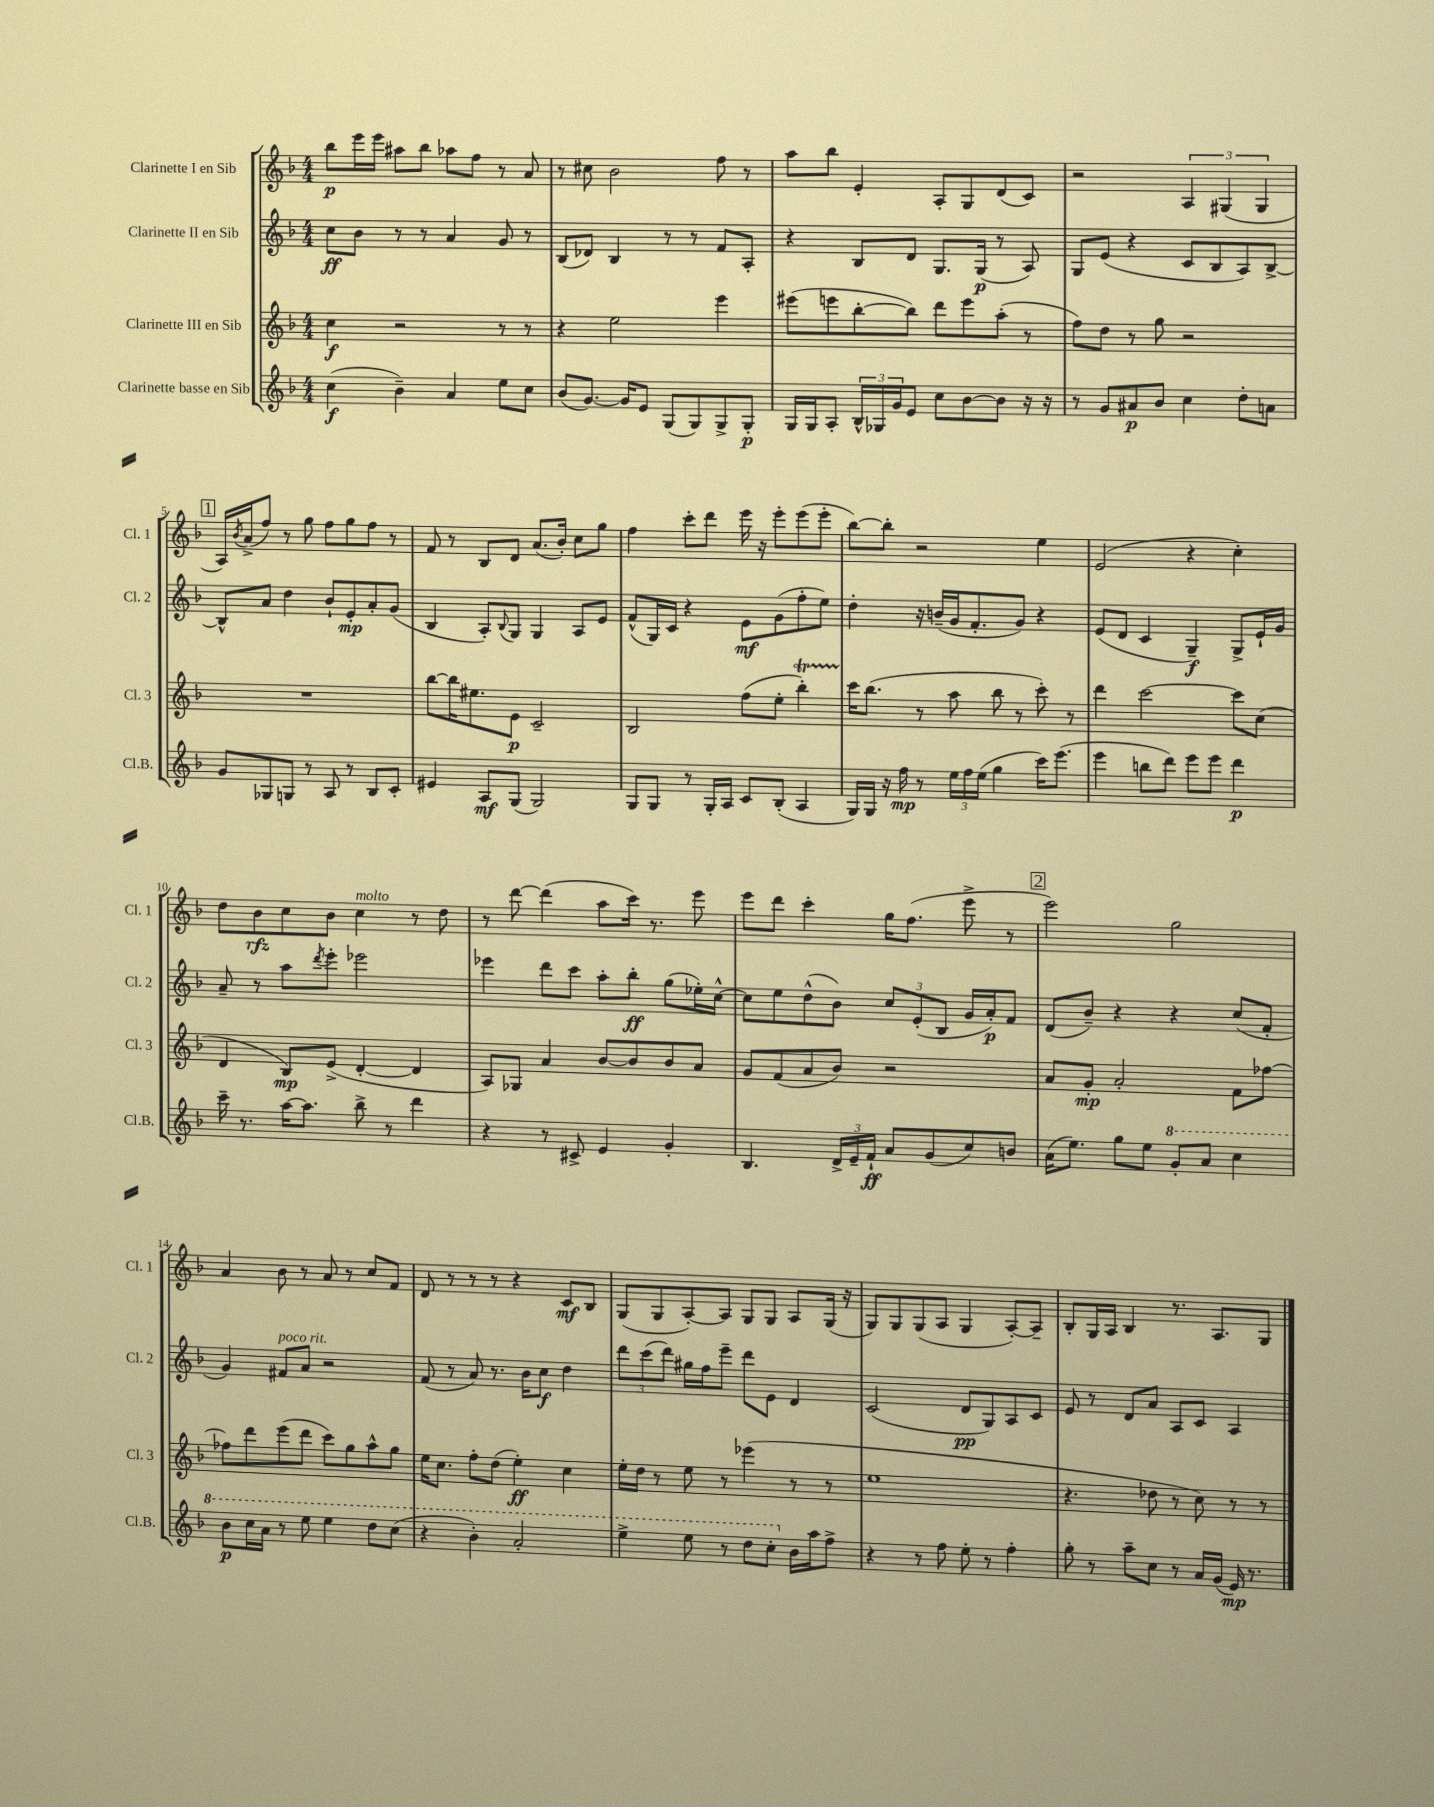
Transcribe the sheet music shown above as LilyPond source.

<<
\new StaffGroup <<
\new Staff = "s0" \with { instrumentName = "Clarinette I en Sib" shortInstrumentName = "Cl. 1" } {
    \clef treble \key f \major \numericTimeSignature \time 4/4
    bes''8\p e'''16 e'''16 ais''8 bes''8 aes''8 f''8 r8 a'8 |
    r8 cis''8 bes'2 f''8 r8 |
    a''8 bes''8 e'4-. a8-. g8 d'8( c'8) |
    r2 \tuplet 3/2 { a4 gis4( gis4 } |
    \mark \markup { \box "1" } a16) \acciaccatura { bes'8 } a'16->( f''8) r8 g''8 f''8 g''8 f''8 r8 |
    f'8 r8 bes8 d'8 a'8.( bes'16-.) c''8 g''8 |
    f''4 c'''8-. d'''8 e'''16 r16 e'''8-. e'''8( e'''8-. |
    bes''8~) bes''8-. r2 e''4 |
    e'2( r4 c''4-.) |
    d''8 bes'8\rfz c''8 bes'8 c''4^\markup { \italic "molto" } r8 d''8 |
    r8 d'''8~ d'''4( a''8 c'''16) r8. e'''8 |
    e'''8 d'''8 c'''4-. g''16 f''8.( e'''8-> r8 |
    \mark \markup { \box "2" } e'''2) g''2 |
    a'4 bes'8 r8 a'8 r8 c''8 f'8 |
    d'8 r8 r8 r8 r4 c'8\mf bes8 |
    g8( g8 a8~-.) a8 g8 g8 a8 g16( r16 |
    g8) g8 g8( a8 g4 a8~-.) a8-- |
    bes8-. g16 a16 bes4 r8. a8. g8 \bar "|." |
}
\new Staff = "s1" \with { instrumentName = "Clarinette II en Sib" shortInstrumentName = "Cl. 2" } {
    \clef treble \key f \major \numericTimeSignature \time 4/4
    c''8\ff bes'8 r8 r8 a'4 g'8 r8 |
    bes8( des'8) bes4 r8 r8 f'8 a8-. |
    r4 bes8 d'8 g8. g16\p( r8 a8) |
    g8 e'8( r4 c'8 bes8 a8) bes8~-> |
    \mark \markup { \box "1" } bes8-^ a'8 d''4 bes'8-! e'8-.\mp a'8-. g'8( |
    bes4 a8-.) \appoggiatura { bes8 } g8 g4 a8 e'8 |
    f'8-^( g16) c'16 r4 e'8\mf g'8( f''8-. e''8) |
    d''4-. r16 b'16--( g'16 f'8.-. g'8) r4 |
    e'8( d'8 c'4 g4--\f) g8-> e'16-! g'16 |
    a'8-- r8 a''8 \acciaccatura { d'''8 } e'''8-. ees'''2 |
    ees'''4 d'''8 c'''8 a''8-. bes''8-.\ff g''8( ees''16-.) c''16~-^ |
    c''8 e''8 d''8-^( bes'8) \tuplet 3/2 { c''8 e'8-.( bes8 } g'16 a'16-.\p) f'8 |
    \mark \markup { \box "2" } d'8( bes'8--) r4 r4 c''8( f'8-. |
    g'4) fis'8^\markup { \italic "poco rit." } a'8 r2 |
    f'8( r8 a'8) r8. bes'16 c''8\f d''4 |
    \tuplet 3/2 { d'''8 c'''8( d'''8) } gis''16 f''16 e'''8-- d'''8 e'8 d'4 |
    c'2( d'8\pp g8) a8 c'8 |
    e'8 r8 d'8 a'8 a8 c'8 a4 \bar "|." |
}
\new Staff = "s2" \with { instrumentName = "Clarinette III en Sib" shortInstrumentName = "Cl. 3" } {
    \clef treble \key f \major \numericTimeSignature \time 4/4
    c''4\f r2 r8 r8 |
    r4 e''2 e'''4 |
    eis'''8( e'''8 bes''8~-. bes''8) d'''8 e'''8 a''8-.( r8 |
    f''8) d''8 r8 g''8 r2 |
    \mark \markup { \box "1" } R1 |
    bes''8~ bes''16 eis''8. e'8\p c'2-- |
    bes2 f''8( e''8-. bes''4-.\startTrillSpan) |
    c'''16\stopTrillSpan bes''8.( r8 a''8 bes''8 r8 c'''8-.) r8 |
    d'''4 c'''2~ c'''8 c''8( |
    d'4 bes8\mp) e'8->( d'4~-. d'4 |
    a8) ges8 a'4 bes'8~ bes'8 bes'8 a'8 |
    g'8 f'8( a'8 bes'8) r2 |
    \mark \markup { \box "2" } a'8 g'8-.\mp a'2-. f'8 fes''8~ |
    fes''8 d'''8 e'''8( d'''8 c'''8) g''8 a''8-^ g''8 |
    e''16 c''8. f''8-. d''8( e''4-.\ff) c''4 |
    e''16-. d''16 r8 e''8 r8 ees'''4( r8 r8 |
    e''1 |
    r4. des''8 r8 c''8) r8 r8 \bar "|." |
}
\new Staff = "s3" \with { instrumentName = "Clarinette basse en Sib" shortInstrumentName = "Cl.B." } {
    \clef treble \key f \major \numericTimeSignature \time 4/4
    c''4\f( bes'4--) a'4 e''8 c''8 |
    bes'8( g'8.~) g'16 e'8 g8( g8) g8-> g8-.\p |
    g16 g16 a8-. \tuplet 3/2 { bes16-^ ges16 g'16 } e'8 c''8 bes'8~ bes'8 r16 r16 |
    r8 g'8 ais'8\p bes'8 c''4 d''8-. a'8 |
    \mark \markup { \box "1" } g'8 ges8 g8 r8 a8 r8 bes8 c'8-. |
    eis'4 a8\mf g8( g2) |
    g8 g8 r8 g16-. a16 c'8 bes8-.( a4 |
    g16) g16 r16 f''16\mp r8 \tuplet 3/2 { e''16 f''16 e''16( } g''4 c'''16) e'''8.( |
    e'''4 b''8 d'''8) e'''8 e'''8 d'''4\p |
    c'''16-- r8. a''16~ a''8. bes''8-> r8 d'''4 |
    r4 r8 cis'8-> e'4 g'4-. |
    bes4. \tuplet 3/2 { d'16-> e'16-- f'16-!\ff } a'8 g'8( c''8) b'8 |
    \mark \markup { \box "2" } a'16( e''8.) g''8 e''8 \ottava #1 g''8-. a''8 c'''4 |
    bes''8\p c'''16 a''16 r8 e'''8 e'''4 d'''8 c'''8( |
    r4 bes''4-.) a''2-. |
    e'''4-> e'''8 r8 d'''8 c'''8-. \ottava #0 bes'16 a''16 f''8-> |
    r4 r8 f''8 e''8-. r8 f''4-. |
    g''8-. r8 a''8-- c''8 r8 a'16 g'16( e'16\mp) r8. \bar "|." |
}
>>
>>
